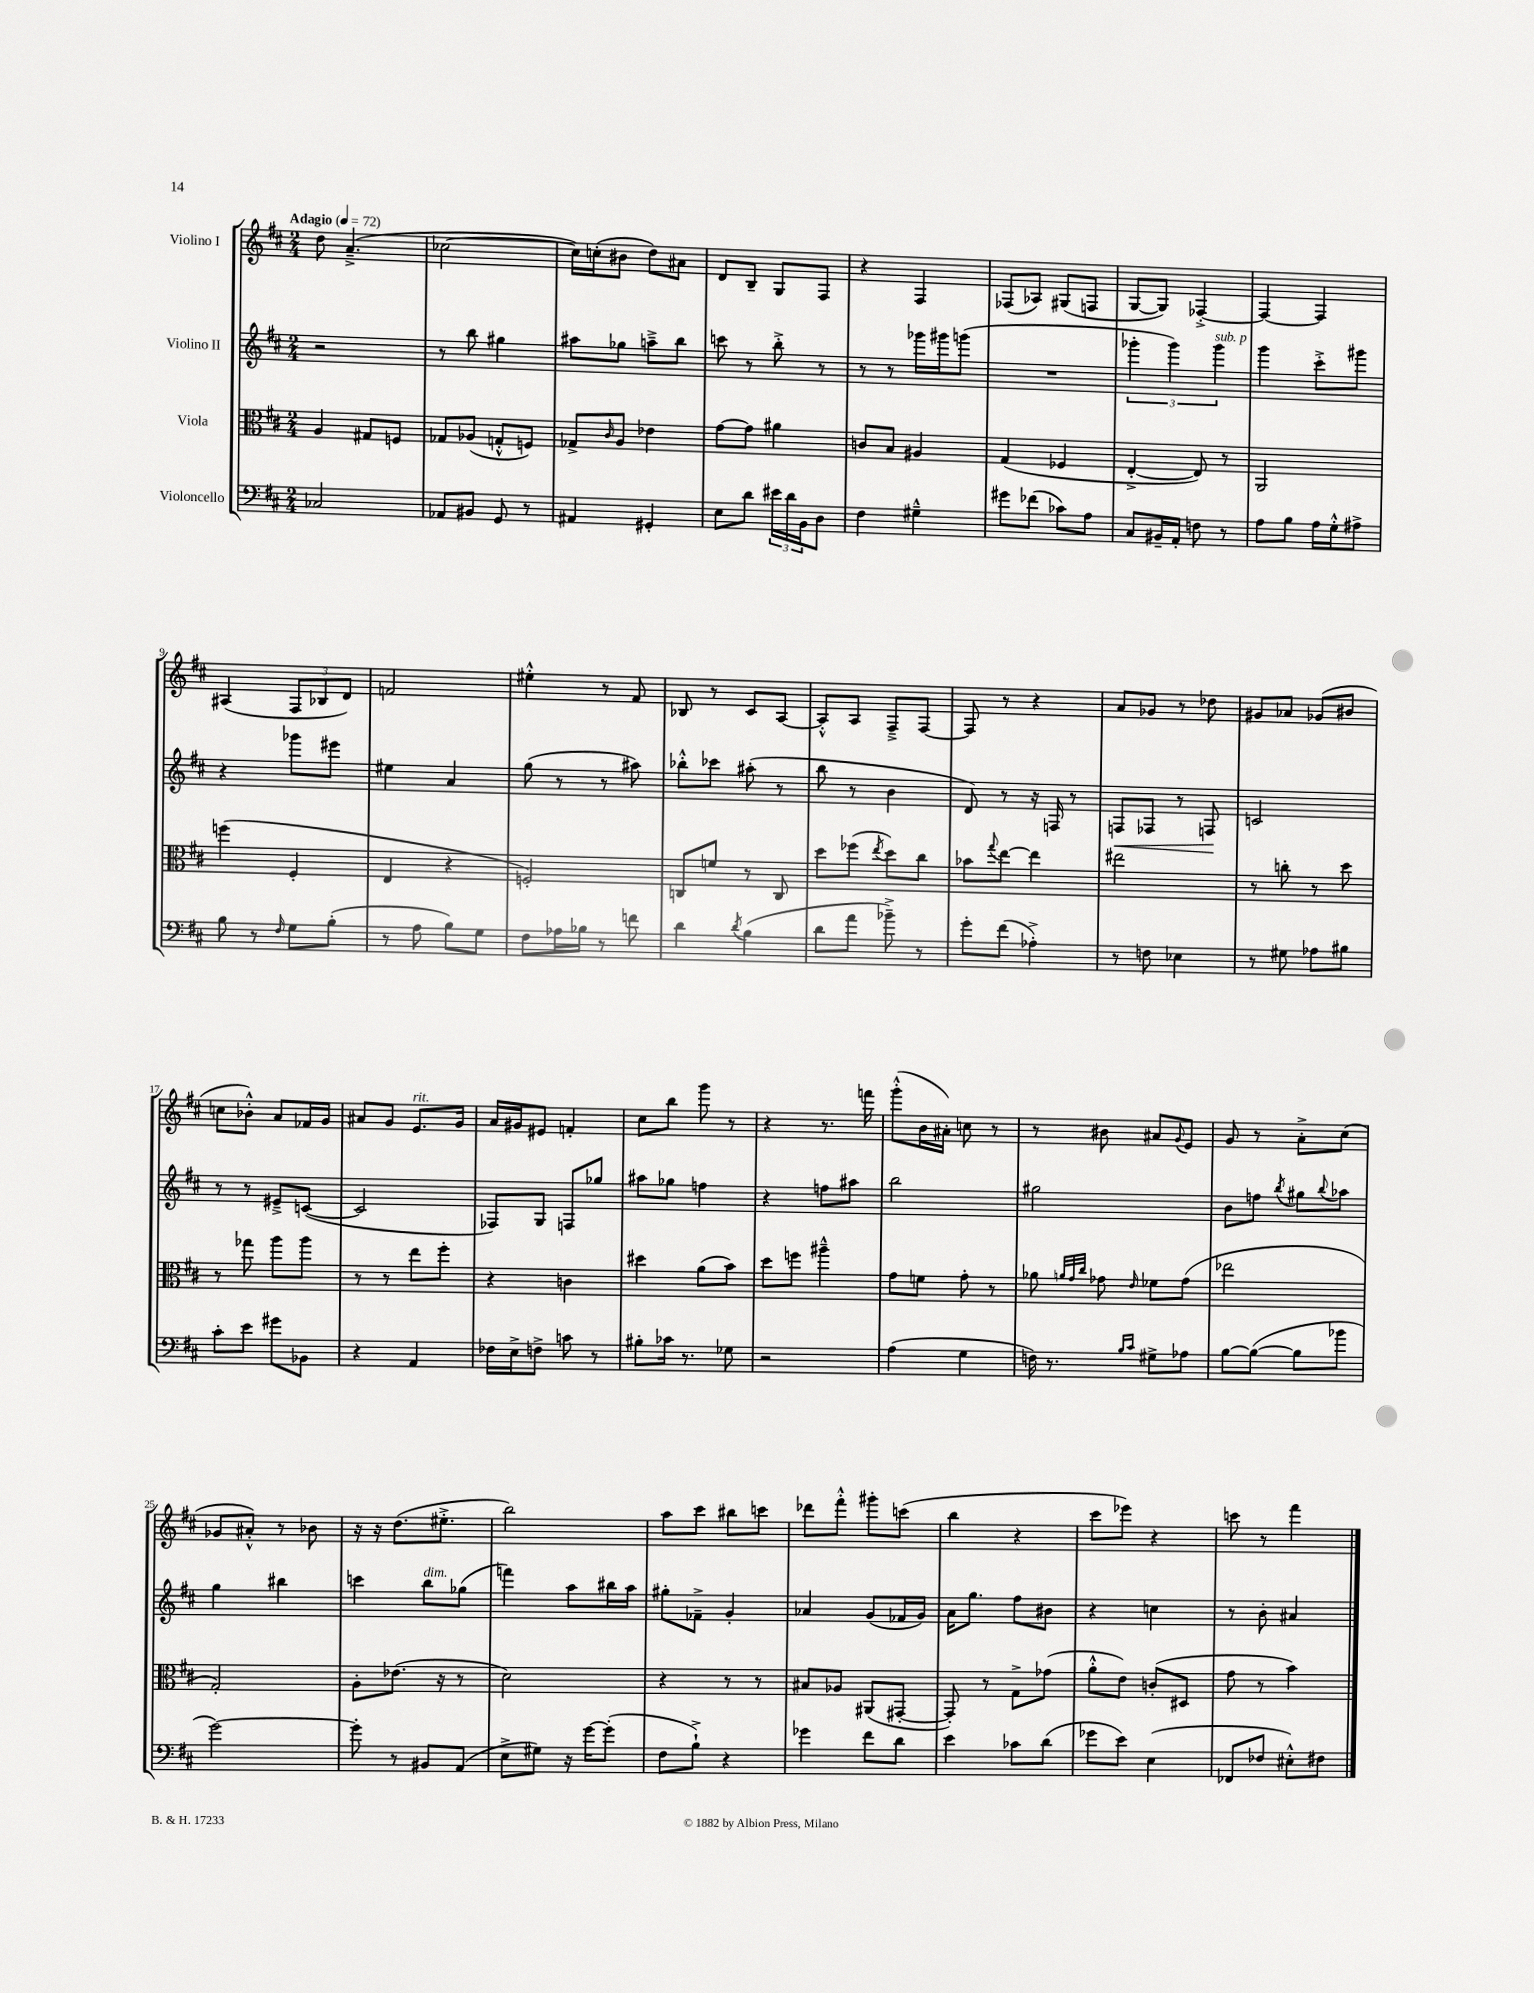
<<
\new StaffGroup <<
\new Staff = "s0" \with { instrumentName = "Violino I" } {
    \clef treble \key d \major \numericTimeSignature \time 2/4 \tempo "Adagio" 4 = 72
    d''8 a'4.--->( |
    ces''2~ |
    ces''16) c''16-.( bis'8 d''8) ais'8 |
    d'8 b8-- g8 fis8 |
    r4 fis4 |
    fes8( aes8) gis8( f8 |
    g8~ g8) fes4~-.-> |
    fes4~ fes4 |
    ais4( \tuplet 3/2 { fis8 bes8 d'8) } |
    f'2 |
    eis''4-.-^ r8 fis'8 |
    bes8 r8 cis'8 a8~ |
    a8-.-^ a8 fis8---> fis8~ |
    fis8 r8 r4 |
    a'8 ges'8 r8 des''8 |
    gis'8 aes'8 ges'8( bis'8 |
    c''8 bes'8-.-^) a'8 fes'16 g'16 |
    ais'8 g'8 e'8.^\markup { \italic "rit." } g'16 |
    a'16 gis'16 eis'8 f'4-. |
    cis''8 b''8 g'''8 r8 |
    r4 r8. f'''16 |
    g'''8-.-^( b'16 ais'16-.) c''8 r8 |
    r8 bis'8 ais'8 \appoggiatura { g'8 } e'8 |
    g'8 r8 a'8-.-> cis''8( |
    ges'8 ais'8-.-^) r8 bes'8 |
    r16 r16 d''8.( eis''8.-.-> |
    b''2) |
    a''8 cis'''8 bis''8 c'''8 |
    des'''8 fis'''8-.-^ gis'''8-. c'''8( |
    b''4 r4 |
    cis'''8 ees'''8) r4 |
    c'''8 r8 fis'''4 \bar "|." |
}
\new Staff = "s1" \with { instrumentName = "Violino II" } {
    \clef treble \key d \major \numericTimeSignature \time 2/4
    r2 |
    r8 b''8 gis''4 |
    ais''8 ges''8 a''8---> b''8 |
    c'''8 r8 b''8-.-> r8 |
    r8 r8 ges'''16 gis'''16 g'''8( |
    R2 |
    \tuplet 3/2 { ges'''4-. ges'''4) ges'''4^\markup { \italic "sub. p" } } |
    g'''4 cis'''8-.-> gis'''8 |
    r4 ges'''8 eis'''8 |
    eis''4 a'4 |
    g''8( r8 r8 ais''8) |
    bes''8-.-^ ces'''8 ais''8-.( r8 |
    b''8 r8 b'4 |
    d'8) r8 r16 f16 r8 |
    f8\< fes8 r8 f8\! |
    c'2 |
    r8 r8 eis'8---> c'8~( |
    c'2 |
    fes8) g8 f8 ges''8 |
    ais''8 ges''8 f''4 |
    r4 f''8 ais''8 |
    b''2 |
    gis''2 |
    b'8 f''8 \acciaccatura { b''8 } gis''8 \appoggiatura { b''8 } aes''8 |
    g''4 bis''4 |
    c'''4 b''8^\markup { \italic "dim." } ges''8( |
    f'''4) a''8 bis''16 a''16 |
    gis''8-. fes'8---> g'4-. |
    aes'4 g'8( fes'16 g'16) |
    a'16 g''8. fis''8 bis'8 |
    r4 c''4 |
    r8 b'8-. ais'4 \bar "|." |
}
\new Staff = "s2" \with { instrumentName = "Viola" } {
    \clef alto \key d \major \numericTimeSignature \time 2/4
    a4 gis8 f8 |
    ges8 aes8( g8-.-^ f8) |
    ges8-> \grace { cis'16 } a8 ees'4 |
    g'8~ g'8 ais'4 |
    c'8 b8 ais4 |
    g4( fes4 |
    e4~-.-> e8) r8 |
    a,2 |
    f''4( fis4-. |
    e4 r4 |
    f2-.) |
    c8 f'8 r8 c8 |
    d''8 fes''8( \acciaccatura { e''8 } d''8) cis''8 |
    bes'8 \appoggiatura { g''8 } e''8~ e''4 |
    eis''2 |
    r8 c''8-. r8 d''8 |
    r8 ges''8 a''8 a''8 |
    r8 r8 e''8 fis''8-. |
    r4 c'4 |
    dis''4 a'8( b'8) |
    d''8 f''8 ais''4---^ |
    g'8 f'8 g'8-. r8 |
    aes'8 \grace { a'32 g'32 cis''32 } ges'8 \grace { e'16 } fes'8 ges'8( |
    ees''2 |
    g2-.) |
    a8-. ees'8.( r16 r8 |
    d'2) |
    r4 r8 r8 |
    bis8 aes8 ais,8( gis,8~-. |
    gis,8-.) r8 g8-> ges'8( |
    a'8-.-^ e'8) c'8-.( dis8 |
    g'8 r8 b'4) \bar "|." |
}
\new Staff = "s3" \with { instrumentName = "Violoncello" } {
    \clef bass \key d \major \numericTimeSignature \time 2/4
    ces2 |
    aes,8 bis,8 g,8 r8 |
    ais,4 gis,4-. |
    e8 d'8 \tuplet 3/2 { eis'16 d'16 b,16 } d8 |
    fis4 gis4---^ |
    gis'8 fes'8( ces'8) a8 |
    cis8 bis,16-- a,16-. f8 r8 |
    a8 b8 a16 g16-.-^ ais8-> |
    b8 r8 \grace { fis16 } g8 b8-.( |
    r8 a8 b8) g8 |
    fis8 aes16 bes16 r8 f'8 |
    d'4 \acciaccatura { d'8 } b4( |
    d'8 a'8 bes'8--->) r8 |
    g'8-. fis'8( aes4-.->) |
    r8 f8 ees4 |
    r8 gis8 aes8 bis8 |
    cis'8-. e'8 gis'8 bes,8 |
    r4 a,4 |
    fes16 e16-> f8-> c'8 r8 |
    bis8-. ces'16 r8. ges8 |
    r2 |
    a4( g4 |
    f16) r8. \grace { b16 cis'16 } gis8-> aes8 |
    b8~ b8~( b8 bes'8 |
    g'2~) |
    g'8-. r8 bis,8 a,8( |
    e8-> gis8) r16 g'16~ g'8-.( |
    fis8 b8-!->) r4 |
    ges'4 fis'8 d'8 |
    e'4 ces'8 d'8( |
    ges'8 e'8) e4( |
    fes,8 fes8 eis8-.-^) fis8 \bar "|." |
}
>>
>>
